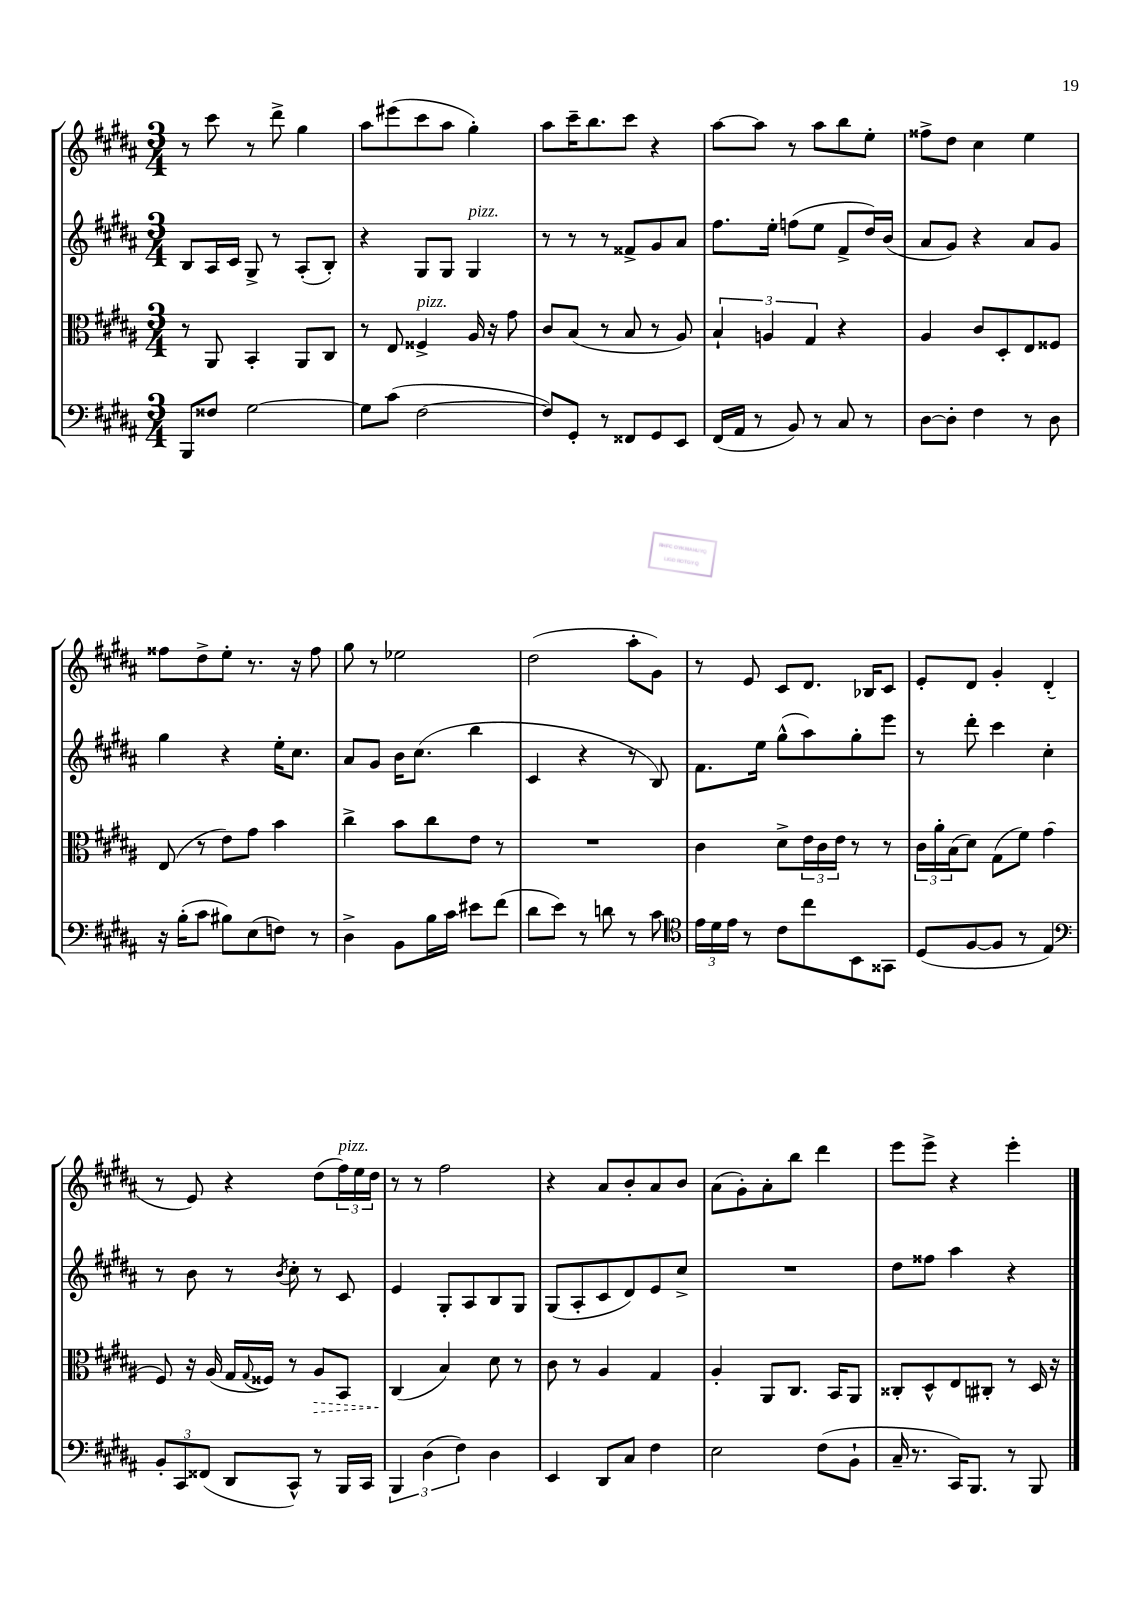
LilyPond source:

<<
\new StaffGroup <<
\new Staff = "s0" {
    \clef treble \key b \major \numericTimeSignature \time 3/4
    r8 cis'''8 r8 dis'''8-> gis''4 |
    ais''8 eis'''8( cis'''8 ais''8 gis''4-.) |
    ais''8 cis'''16-- b''8. cis'''8 r4 |
    ais''8~ ais''8 r8 ais''8 b''8 e''8-. |
    fisis''8-> dis''8 cis''4 e''4 |
    fisis''8 dis''8-> e''8-. r8. r16 fisis''8 |
    gis''8 r8 ees''2 |
    dis''2( ais''8-. gis'8) |
    r8 e'8 cis'8 dis'8. bes16 cis'8 |
    e'8-. dis'8 gis'4-. dis'4-.( |
    r8 e'8) r4 dis''8( \tuplet 3/2 { fis''16^\markup { \italic "pizz." }) e''16 dis''16 } |
    r8 r8 fis''2 |
    r4 ais'8 b'8-. ais'8 b'8 |
    ais'8( gis'8-.) ais'8-. b''8 dis'''4 |
    e'''8 e'''8-> r4 e'''4-. \bar "|." |
}
\new Staff = "s1" {
    \clef treble \key b \major \numericTimeSignature \time 3/4
    b8 ais16 cis'16 gis8-> r8 ais8-.( b8-.) |
    r4 gis8 gis8 gis4^\markup { \italic "pizz." } |
    r8 r8 r8 fisis'8-> gis'8 ais'8 |
    fis''8. e''16-. f''8( e''8 fis'8-> dis''16) b'16( |
    ais'8 gis'8) r4 ais'8 gis'8 |
    gis''4 r4 e''16-. cis''8. |
    ais'8 gis'8 b'16 cis''8.( b''4 |
    cis'4 r4 r8 b8) |
    fis'8. e''16 gis''8-^( ais''8) gis''8-. e'''8 |
    r8 dis'''8-. cis'''4 cis''4-. |
    r8 b'8 r8 \acciaccatura { b'8 } cis''8-. r8 cis'8 |
    e'4 gis8-. ais8 b8 gis8 |
    gis8( ais8-. cis'8 dis'8) e'8 cis''8-> |
    R2. |
    dis''8 fisis''8 ais''4 r4 \bar "|." |
}
\new Staff = "s2" {
    \clef alto \key b \major \numericTimeSignature \time 3/4
    r8 ais,8 b,4-. ais,8 cis8 |
    r8 e8 fisis4->^\markup { \italic "pizz." } ais16 r16 gis'8 |
    cis'8 b8( r8 b8 r8 ais8) |
    \tuplet 3/2 { b4-! a4 gis4 } r4 |
    ais4 cis'8 dis8-. e8 fisis8 |
    e8( r8 e'8) gis'8 b'4 |
    cis''4-> b'8 cis''8 e'8 r8 |
    R2. |
    cis'4 dis'8-> \tuplet 3/2 { e'16 cis'16 e'16 } r8 r8 |
    \tuplet 3/2 { cis'16 ais'16-. b16( } dis'8) gis8( fis'8) gis'4( |
    fis8) r16 ais16( gis16 \appoggiatura { gis8 } fisis16) r8 \once \override Hairpin.style = #'dashed-line ais8\> b,8 |
    cis4\!( b4) dis'8 r8 |
    cis'8 r8 ais4 gis4 |
    ais4-. ais,8 cis8. b,16 ais,8 |
    cisis8-. dis8-^ e8 cis8-. r8 dis16 r16 \bar "|." |
}
\new Staff = "s3" {
    \clef bass \key b \major \numericTimeSignature \time 3/4
    b,,8 fisis8 gis2~ |
    gis8 cis'8( fis2~ |
    fis8) gis,8-. r8 fisis,8 gis,8 e,8 |
    fis,16( ais,16 r8 b,8) r8 cis8 r8 |
    dis8~ dis8-. fis4 r8 dis8 |
    r16 b16-.( cis'8 bis8) e8( f8) r8 |
    dis4-> b,8 b16 cis'16 eis'8 fis'8( |
    dis'8 e'8) r8 d'8 r8 cis'8 |
    \clef tenor \tuplet 3/2 { e'16 dis'16 e'16 } r8 cis'8 cis''8 b,8 gisis,8 |
    dis8( fis8~ fis8 r8 e4) |
    \clef bass \tuplet 3/2 { b,8-. cis,8 fisis,8( } dis,8 cis,8-^) r8 b,,16 cis,16 |
    \tuplet 3/2 { b,,4 dis4( fis4) } dis4 |
    e,4 dis,8 cis8 fis4 |
    e2 fis8( b,8-! |
    cis16-- r8. cis,16) b,,8. r8 b,,8 \bar "|." |
}
>>
>>
\layout { \context { \Score \remove "Bar_number_engraver" } }
